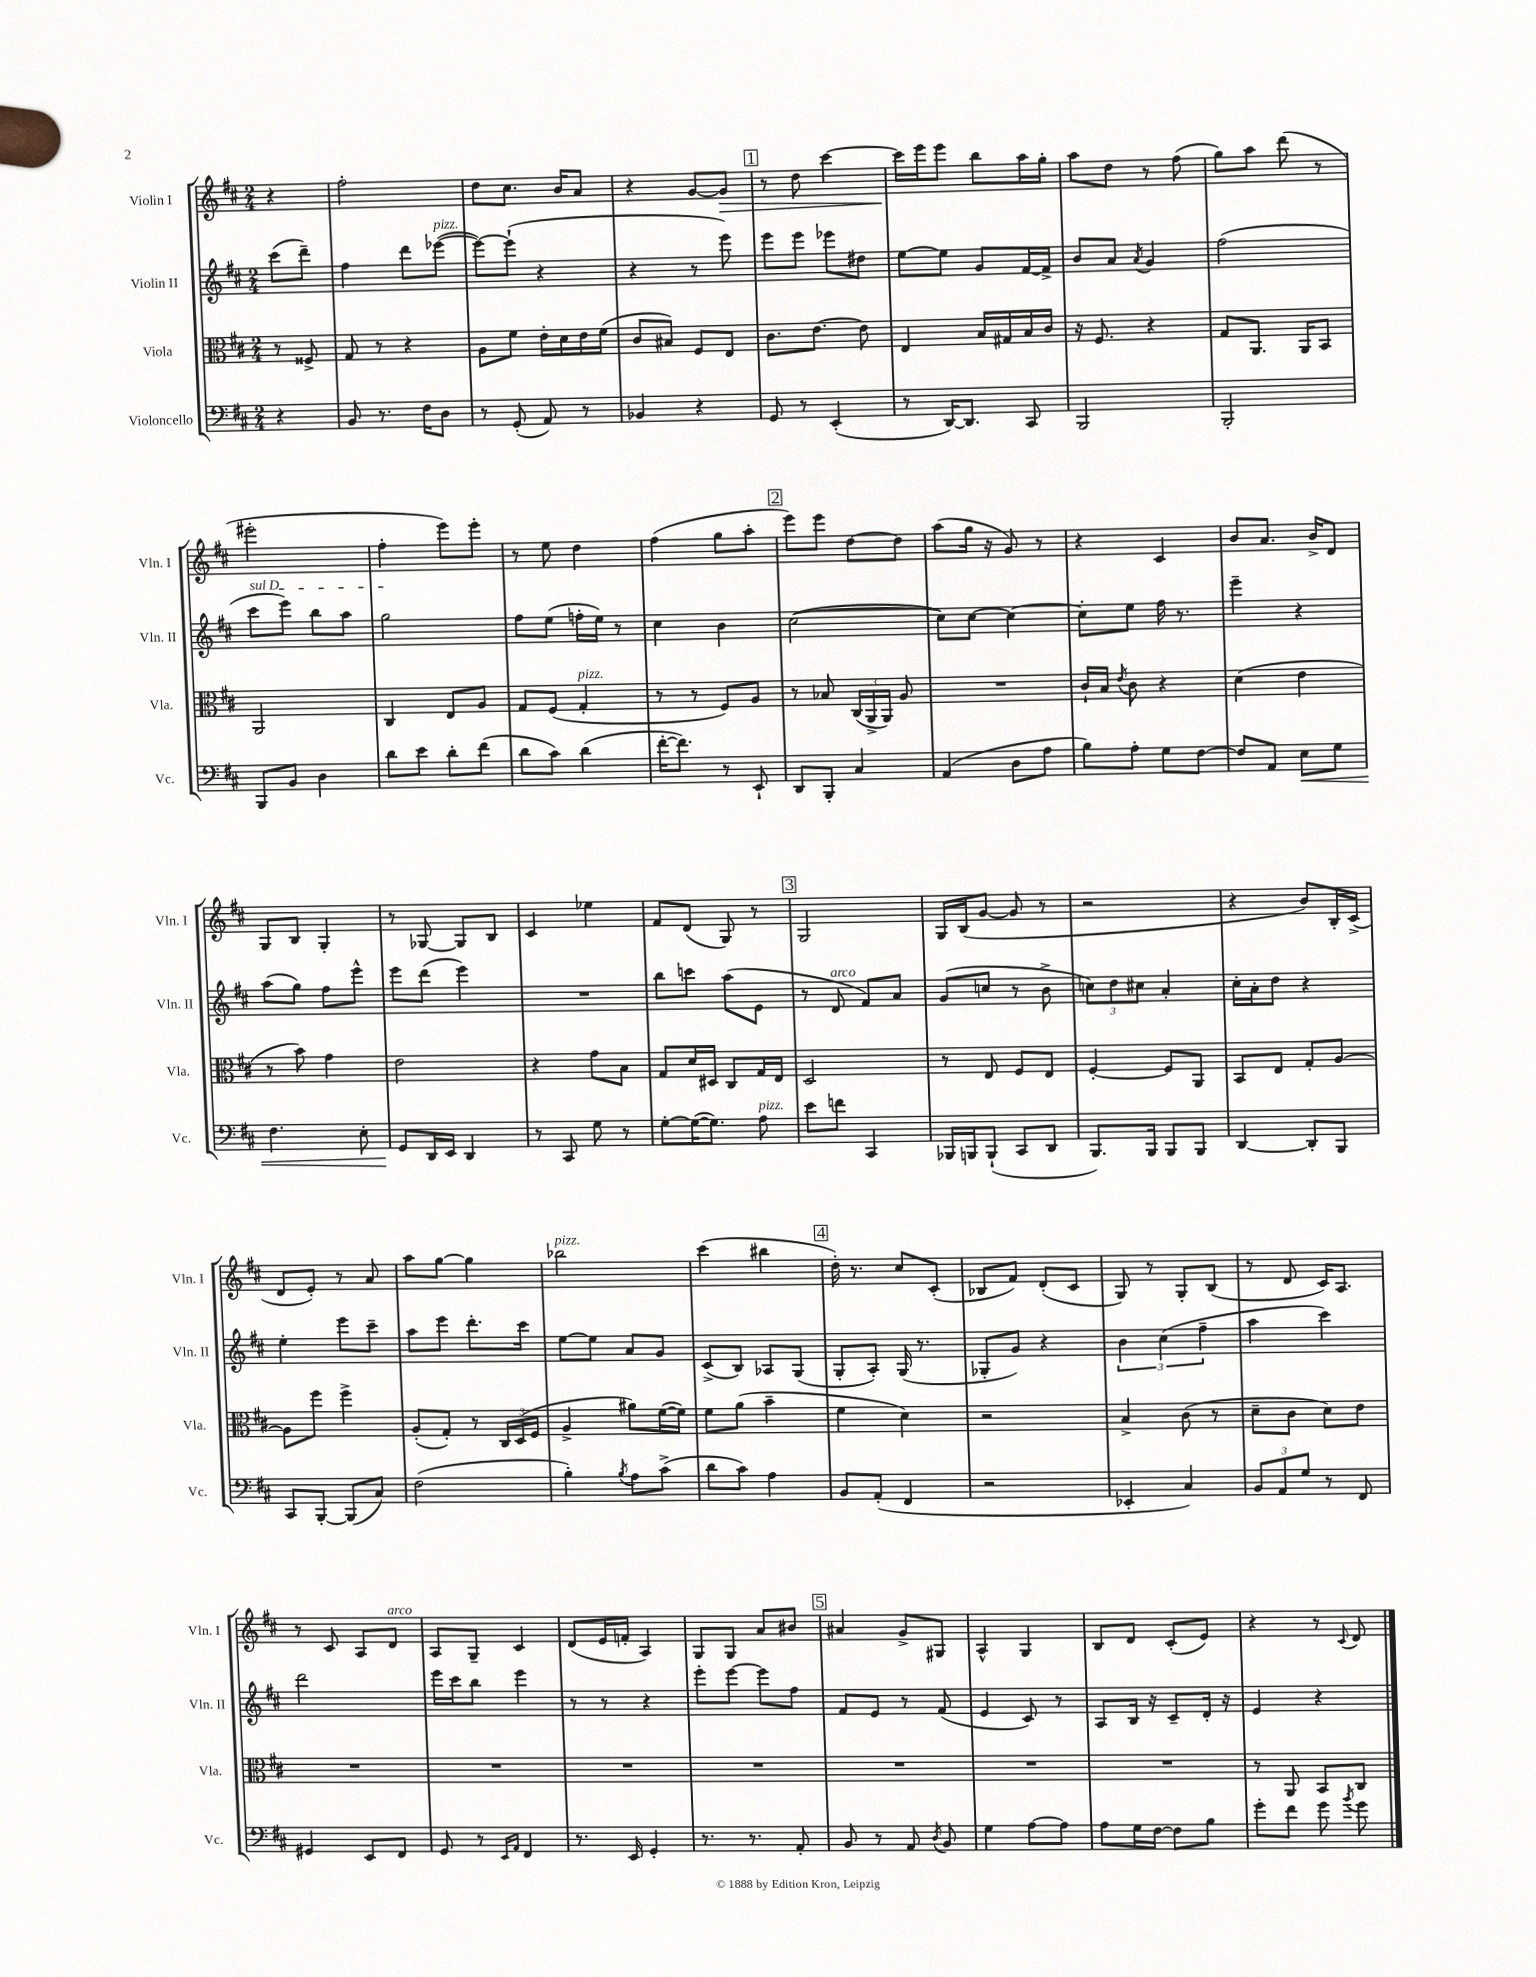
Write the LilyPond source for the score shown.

<<
\new StaffGroup <<
\new Staff = "s0" \with { instrumentName = "Violin I" shortInstrumentName = "Vln. I" } {
    \clef treble \key d \major \numericTimeSignature \time 2/4 \partial 4
    \autoBeamOff r4 |
    fis''2-. |
    d''8[ cis''8.] b'16[ a'8] |
    r4 g'8[~ g'8]\> |
    \mark \markup { \box "1" } r8 d''8 cis'''4~ |
    cis'''16[\! e'''16 e'''8] b''8[ a''16 g''16]-. |
    a''8[ d''8] r8 fis''8( |
    g''8[) a''8] d'''8( r8 |
    eis'''2-. |
    fis''4-. e'''8[) e'''8]-. |
    r8 e''8 d''4 |
    fis''4( g''8[ a''8]-. |
    \mark \markup { \box "2" } e'''8[) e'''8] d''8[~ d''8] |
    a''8[( g''16] r16 g'8) r8 |
    r4 cis'4 |
    b'8[ a'8.] b'16[-> d'8] |
    g8[ b8] g4-. |
    r8 ges8~ ges8[ b8] |
    cis'4 ees''4 |
    fis'8[ d'8]( g8) r8 |
    \mark \markup { \box "3" } g2 |
    g16[ b16( g'8]~ g'8 r8 |
    r2 |
    r4 b'8[) b16-. cis'16]->( |
    d'8[ e'8]-.) r8 a'8 |
    a''8[ g''8]~ g''4 |
    bes''2^\markup { \italic "pizz." } |
    cis'''4( bis''4 |
    \mark \markup { \box "4" } d''16-.) r8. cis''8[ cis'8]-.( |
    bes8[ fis'8]) d'8[-.( cis'8] |
    g8) r8 g8[-. b8]( |
    r8 d'8 cis'16[) a8.] |
    r8 cis'8 a8[ d'8]^\markup { \italic "arco" } |
    a8[ g8]-- cis'4 |
    d'8[( e'16 f'16]-. a4) |
    g8[ g8] a'8[ bis'8] |
    \mark \markup { \box "5" } ais'4 g'8[-> gis8] |
    a4-^ g4 |
    b8[ d'8] cis'8[-.( e'8]) |
    r4 r8 \appoggiatura { cis'8 } d'8 \bar "|." |
}
\new Staff = "s1" \with { instrumentName = "Violin II" shortInstrumentName = "Vln. II" } {
    \clef treble \key d \major \numericTimeSignature \time 2/4 \partial 4
    \autoBeamOff cis'''8[( d'''8]--) |
    fis''4 d'''8[ ees'''8]~^\markup { \italic "pizz." }( |
    ees'''8[~) ees'''8]-!( r4 |
    r4 r8 e'''8) |
    \mark \markup { \box "1" } e'''8[ e'''8] ees'''8[ dis''8] |
    e''8[~ e''8] g'8[ fis'16~ fis'16]-> |
    b'8[ a'8] \acciaccatura { a'8 } g'4 |
    fis''2( |
    \once \override TextSpanner.bound-details.left.text = \markup { \italic "sul D" } cis'''8[\startTextSpan e'''8]) b''8[ a''8] |
    g''2\stopTextSpan |
    fis''8[ e''8]( f''16[-. e''16]) r8 |
    cis''4 b'4 |
    \mark \markup { \box "2" } cis''2~( |
    cis''8[) cis''8]~ cis''4~ |
    cis''8[-. e''8] fis''16 r8. |
    e'''4-- r4 |
    a''8[( g''8]) fis''8[ e'''8]-^ |
    e'''8[ d'''8]( e'''4) |
    R2 |
    b''8[ c'''8] a''8[( e'8] |
    \mark \markup { \box "3" } r8 d'8^\markup { \italic "arco" } fis'8[) a'8] |
    g'8[( c''8] r8 b'8-> |
    \tuplet 3/2 { c''8[) d''8 cis''8] } a'4-. |
    cis''16[-. a'16-. d''8] r4 |
    e''4-. e'''8[ cis'''8]-- |
    a''8[ e'''8] d'''8.[-. cis'''16] |
    e''8[~ e''8] a'8[ g'8] |
    cis'8[->( b8]) aes8[ g8]( |
    \mark \markup { \box "4" } g8[-. a8]-.) g16( r8. |
    ges8[-. g'8]) r4 |
    \tuplet 3/2 { b'4 cis''4( fis''4-- } |
    a''4 cis'''4) |
    d'''2 |
    e'''16[ cis'''16 b''8] e'''4 |
    r8 r8 r4 |
    e'''8[-. e'''8]~ e'''8[ fis''8] |
    \mark \markup { \box "5" } fis'8[ e'8] r8 fis'8( |
    e'4 cis'8) r8 |
    a8[ b16] r16 cis'8[-- d'16]-. r16 |
    e'4 r4 \bar "|." |
}
\new Staff = "s2" \with { instrumentName = "Viola" shortInstrumentName = "Vla." } {
    \clef alto \key d \major \numericTimeSignature \time 2/4 \partial 4
    \autoBeamOff r8 fisis8-> |
    g8 r8 r4 |
    a8[ fis'8] e'16[-. d'16 e'16 fis'16]( |
    cis'8[ bis8]) fis8[ e8] |
    \mark \markup { \box "1" } cis'8.[ e'8.]~ e'8 |
    e4 b16[ gis16 b16 cis'16] |
    r16 fis8. r4 |
    g8[ a,8.] a,16[ b,8] |
    a,2 |
    cis4 e8[ a8] |
    g8[ fis8]( g4-.^\markup { \italic "pizz." } |
    r8 r8 fis8[) a8] |
    \mark \markup { \box "2" } r8 bes8 \tuplet 3/2 { cis16[( a,16-> a,16]) } a8 |
    R2 |
    cis'16[-! b16] \acciaccatura { e'8 } cis'8 r4 |
    d'4( e'4 |
    r8 b'8) g'4 |
    e'2 |
    r4 g'8[ b8] |
    g8[ d'16 dis16] cis8[ g16 e16] |
    \mark \markup { \box "3" } d2 |
    r8 e8 fis8[ e8] |
    fis4~-. fis8[ a,8] |
    b,8[ e8] g8[-. a8]~ |
    a8[ fis''8] fis''4-> |
    a8[-.( g8]-.) r8 \tuplet 3/2 { cis16[ d16( fis16] } |
    a4-> ais'8[) fis'16~( fis'16]) |
    fis'8[ a'8]( b'4-- |
    \mark \markup { \box "4" } fis'4 d'4) |
    r2 |
    b4-> cis'8( r8 |
    d'8[-- cis'8] d'8[) e'8] |
    R2 |
    R2 |
    R2 |
    R2 |
    \mark \markup { \box "5" } R2 |
    R2 |
    R2 |
    r8 a,8 b,8[ cis8] \bar "|." |
}
\new Staff = "s3" \with { instrumentName = "Violoncello" shortInstrumentName = "Vc." } {
    \clef bass \key d \major \numericTimeSignature \time 2/4 \partial 4
    \autoBeamOff r4 |
    b,8 r8. fis16[ d8] |
    r8 g,8-.( a,8) r8 |
    bes,4 r4 |
    \mark \markup { \box "1" } g,8 r8 e,4-.( |
    r8 d,16[~) d,8.] cis,8 |
    b,,2 |
    b,,2-. |
    b,,8[ b,8] d4 |
    d'8[ e'8] d'8[-. fis'8]( |
    d'8[ cis'8]) d'4( |
    fis'16[~-. fis'8.]) r8 e,8-! |
    \mark \markup { \box "2" } d,8[ b,,8]-. cis4 |
    a,4( d8[ a8] |
    b8[) a8]-. g8[ fis8]~ |
    fis8[ a,8] e8[\< g8] |
    fis4. e8-. |
    g,8[\! d,16 e,16] d,4 |
    r8 cis,8 g8 r8 |
    g8[~-. g16~( g8.]) a8^\markup { \italic "pizz." } |
    \mark \markup { \box "3" } e'8[ f'8] cis,4 |
    bes,,16[ b,,16 b,,8]-!( cis,8[ d,8] |
    b,,8.[) b,,16] b,,8[ b,,8] |
    d,4~ d,8[-. b,,8] |
    cis,8[ b,,8]~-. b,,8[( cis8]) |
    fis2( |
    b4-.) \acciaccatura { b8 } a8[ cis'8]->( |
    d'8[ cis'8]) a4 |
    \mark \markup { \box "4" } b,8[ a,8]-.( fis,4 |
    r2 |
    ees,4-. cis4) |
    \tuplet 3/2 { b,8[ a,8 g8] } r8 fis,8 |
    gis,4 e,8[ fis,8] |
    g,8 r8 \grace { e,16[ a,16] } fis,4 |
    r8. e,16 g,4-. |
    r8. r8. a,8-. |
    \mark \markup { \box "5" } b,8 r8 a,8 \acciaccatura { d8 } b,8 |
    g4 a8[~ a8] |
    a8[ g16 fis16]~ fis8[ b8] |
    g'8[-. fis'8] g'8 \acciaccatura { b'8 } g'8 \bar "|." |
}
>>
>>
\layout { \context { \Score \remove "Bar_number_engraver" } }
